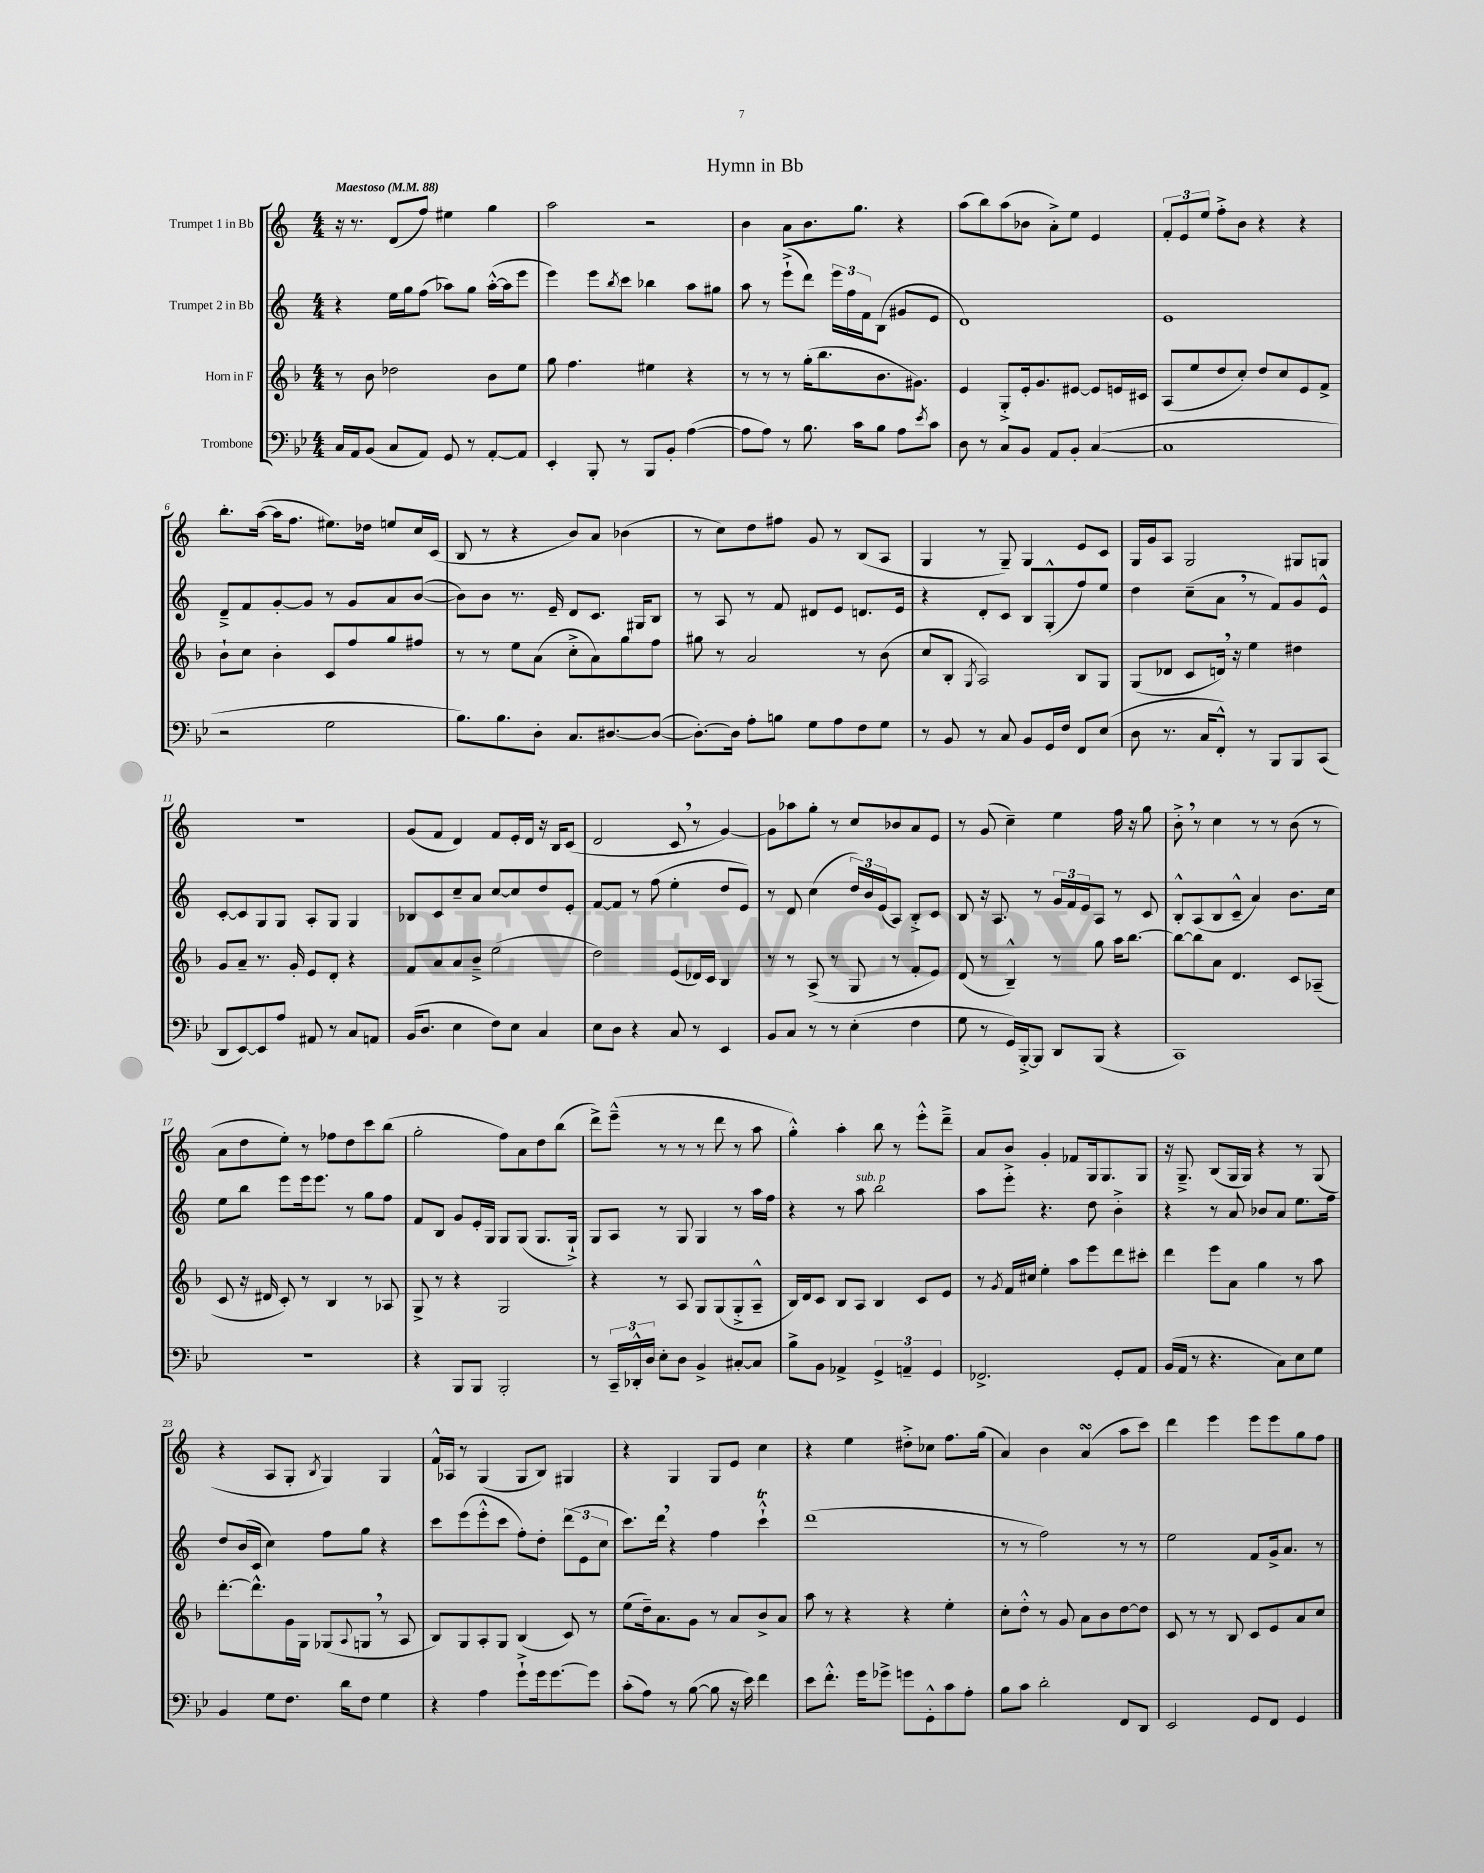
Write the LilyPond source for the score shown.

\header { title = "Hymn in Bb" }
<<
\new StaffGroup <<
\new Staff = "s0" \with { instrumentName = "Trumpet 1 in Bb" } {
    \clef treble \key c \major \numericTimeSignature \time 4/4 \tempo "Maestoso" 4 = 88
    r16 r8. d'8( f''8) eis''4 g''4 |
    a''2 r2 |
    b'4 a'8 b'8. g''8. r4 |
    a''8( b''8) a''8( bes'8 a'8-.->) e''8 e'4 |
    \tuplet 3/2 { f'8-. e'8 e''8 } f''8-.-> b'8 r4 r4 |
    b''8.-. a''16~( a''16 f''8. eis''8.) des''16 e''8 c''16 c'16( |
    b8 r8 r4 b'8) a'8 bes'4( |
    r8 c''8) d''8 fis''8 g'8 r8 b8( a8 |
    g4 r8 g8--) g4 e'8 c'8 |
    g16 g'16 a8 g2 gis8 g8 |
    r1 |
    g'8( f'8 d'4) f'8 e'16-. d'16 r16 b16 c'8( |
    d'2 c'8 \breathe r8 g'4~) |
    g'8 aes''8 g''8-. r8 c''8 bes'8 a'8 e'8 |
    r8 g'8( c''4--) e''4 f''16 r16 g''8 |
    b'8-.-> \breathe r8 c''4 r8 r8 b'8( r8 |
    a'8 d''8 e''8-.) r8 fes''8 d''8 c'''8 b''8( |
    g''2-. f''8) a'8 d''8 b''8( |
    d'''8->) e'''8---^( r8 r8 r8 d'''8 r8 a''8 |
    g''4-.-^) a''4-. b''8 r8 e'''8-.-^ d'''8---> |
    a'8 b'8 g'4-. fes'8 g16 g8. g8 |
    r16 g8.---> b8( g16 g16) r4 r8 g8( |
    r4 a8 g8-. \acciaccatura { b8 } g4) g4 |
    f'16-^ aes16 r8 g4( g8 b8) gis4 |
    r4 g4 g8 e'8 c''4 |
    r4 e''4 dis''8-.-> ces''8 f''8. g''16( |
    a'4) b'4 a'4\turn( a''8 c'''8) |
    d'''4 e'''4 e'''8 e'''8 g''8 f''8 \bar "|." |
}
\new Staff = "s1" \with { instrumentName = "Trumpet 2 in Bb" } {
    \clef treble \key c \major \numericTimeSignature \time 4/4
    r4 e''16 g''16 f''8( aes''8) g''8 aes''16~-.-^( aes''16 e'''8 |
    e'''4) e'''8 \acciaccatura { b''8 } c'''8 bes''4 a''8 gis''8 |
    a''8 r8 e'''8-!->( d'''8) \tuplet 3/2 { e'''16 f''16 f'16 } b8( gis'8 e'8 |
    d'1) |
    e'1 |
    d'8---> f'8 g'8~-. g'8 r8 g'8 a'8 b'8~( |
    b'8) b'8 r8. e'16-- d'8 c'8. gis16 b8 |
    r8 a8 r8 f'8 dis'8 e'8 d'8. e'16 |
    r4 d'8-. c'8 b8 g8-.-^( f''8) e''8 |
    d''4 c''8--( a'8 \breathe r8 f'8) g'8 e'8-^ |
    c'8~-. c'8 g8 g8 a8-. g8 g4 |
    bes8 c'8 c''8-- a'8 c''8~ c''8 d''8 e'8-. |
    f'8~ f'8 r8 f''8( e''4-. d''8 e'8) |
    r8 d'8 c''4( \tuplet 3/2 { d''16) b'16 e'16( } a8) b8-.-> c'8 |
    b8 r16 a8. r8 \tuplet 3/2 { g'16 f'16 e'16 } a8 r8 c'8 |
    b8-.-^ a8( b8 c'8---^ a'4) b'8. c''16 |
    e''8 b''8 e'''8 e'''16 e'''8. r8 g''8 f''8 |
    f'8 b8 g'8 e'16-. g16 g8 g8( g8. g16-!->) |
    g8 a8 r8 g8 g4 r8 a''16 f''16 |
    r4 r8 a''8^\markup { \italic "sub. p" } b''2 |
    a''8 e'''8-.-> r4. d''8 b'4-.-> |
    r4 r8 a'8 bes'8 a'8 e''8. f''16 |
    d''8 b'16( c'16 c''4) f''8 g''8 r4 |
    c'''8 e'''8( e'''8-.-^ c'''8 f''8-.) d''8-. \tuplet 3/2 { d'''8( e'8 c''8 } |
    c'''8.) d'''16 \breathe r4 f''4 c'''4-!-^\trill |
    d'''1( |
    r8 r8 f''2) r8 r8 |
    e''2 f'8 g'16-> a'8. r8 \bar "|." |
}
\new Staff = "s2" \with { instrumentName = "Horn in F" } {
    \clef treble \key f \major \numericTimeSignature \time 4/4
    r8 bes'8 des''2 bes'8 e''8 |
    g''8 f''4. eis''4 r4 |
    r8 r8 r8 g''16-.( bes''8. bes'8. gis'8.) |
    e'4 g8-.-> e'16-. g'8. eis'8~ eis'8 e'16 cis'16 |
    a8( e''8 d''8 c''8-.) d''8 c''8 e'8 f'8-> |
    bes'8-! c''8 bes'4-. c'8 f''8 g''8 fis''8 |
    r8 r8 e''8 a'8( c''8-.-> a'8) g''8 f''8 |
    gis''8 r8 a'2 r8 bes'8( |
    c''8 bes8-. \acciaccatura { g8 } a2) bes8 g8 |
    g8( des'8 c'8 d'16) \breathe r16 e''4 dis''4 |
    g'8 a'8-- r8. g'16-. e'8 d'8-. r4 |
    f'8 a'8 a'8 bes'8---> e''2( |
    d''2) e'8( des'16) c'16 bes4 |
    r8 r8 a8->( r8 g8 r8 f'8-. e'8) |
    d'8( r8 bes4---^) r8 g''8 a''16 bes''8.~ |
    bes''8~ bes''8 a'8 d'4. c'8 aes8--( |
    c'8 r16 dis'16 c'8-.) r8 bes4 r8 aes8 |
    g8-> r8 r4 g2 |
    r4 r8 a8 g8 g8( g8-.-> a8---^ |
    bes16) d'16 c'8 bes8 a8 bes4 c'8 e'8 |
    r8 \acciaccatura { g'8 } f'16 cis''16 e''4-. a''8 e'''8 d'''8 cis'''8-. |
    d'''4 e'''8 a'8 g''4 r8 a''8 |
    d'''8.~-. d'''8.-^ g'16 g16 ges8( \appoggiatura { a8 } g8 \breathe r8 a8 |
    bes8) g8 a8-. g8 bes4( c'8) r8 |
    e''8( d''16--) a'8. g'8 r8 a'8 bes'8-> a'8 |
    a''8 r8 r4 r4 e''4-. |
    c''8-. d''8-.-^ r8 g'8 a'8 bes'8 d''8~ d''8 |
    c'8 r8 r8 bes8 c'8 e'8 a'8 c''8 \bar "|." |
}
\new Staff = "s3" \with { instrumentName = "Trombone" } {
    \clef bass \key bes \major \numericTimeSignature \time 4/4
    c16 a,16 bes,8( c8 a,8) g,8 r8 a,8~-. a,8 |
    ees,4-. bes,,8-. r8 bes,,8 bes,8-. a4~( |
    a8 a8) r8 bes8. c'16 bes8 a8 \acciaccatura { ees'8 } c'8 |
    d8 r8 c8 bes,8 a,8 bes,8-. c4~( |
    c1 |
    r2 g2 |
    bes8.) bes8. d8-. c8. dis8.~ dis8~( |
    dis8.~-.) dis16 a8-. b8 g8 a8 f8 g8 |
    r8 bes,8 r8 c8 bes,8 g,16 f16 f,8 ees8( |
    d8 r8. c16 f,8-.-^) r8 bes,,8 bes,,8 c,8( |
    d,8 ees,8~) ees,8 a8 ais,8 r8 c8 a,8 |
    bes,16( d8. ees4 f8) ees8 c4 |
    ees8 d8 r4 c8 r8 ees,4 |
    bes,8 c8 r8 r8 ees4-.( f4 |
    g8 r8 g,16) bes,,16~-.-> bes,,8 d,8 bes,,8( r4 |
    c,1) |
    R1 |
    r4 bes,,8 bes,,8 bes,,2-. |
    r8 \tuplet 3/2 { c,16-- des,16-.-^ d16 } ees8-. d8 bes,4-> cis8~-. cis8 |
    bes8-> bes,8 aes,4-> \tuplet 3/2 { g,4-> a,4-- g,4 } |
    fes,2.-> g,8-. a,8 |
    bes,16( a,16 r8 r4. c8) ees8 g8 |
    bes,4 g8 f8. d'16 f8 g4 |
    r4 a4 g'8-!-> g'16 g'8.~ g'8 |
    c'8-.( a8) r8 bes8~( bes8 r16 ees'16) f'4 |
    ees'8 f'8.-.-^ g'16 ges'8-> g'8 g,8-.-^ c'8 a8-. |
    bes8 c'8 d'2-. f,8 d,8 |
    ees,2 g,8 f,8 g,4 \bar "|." |
}
>>
>>
